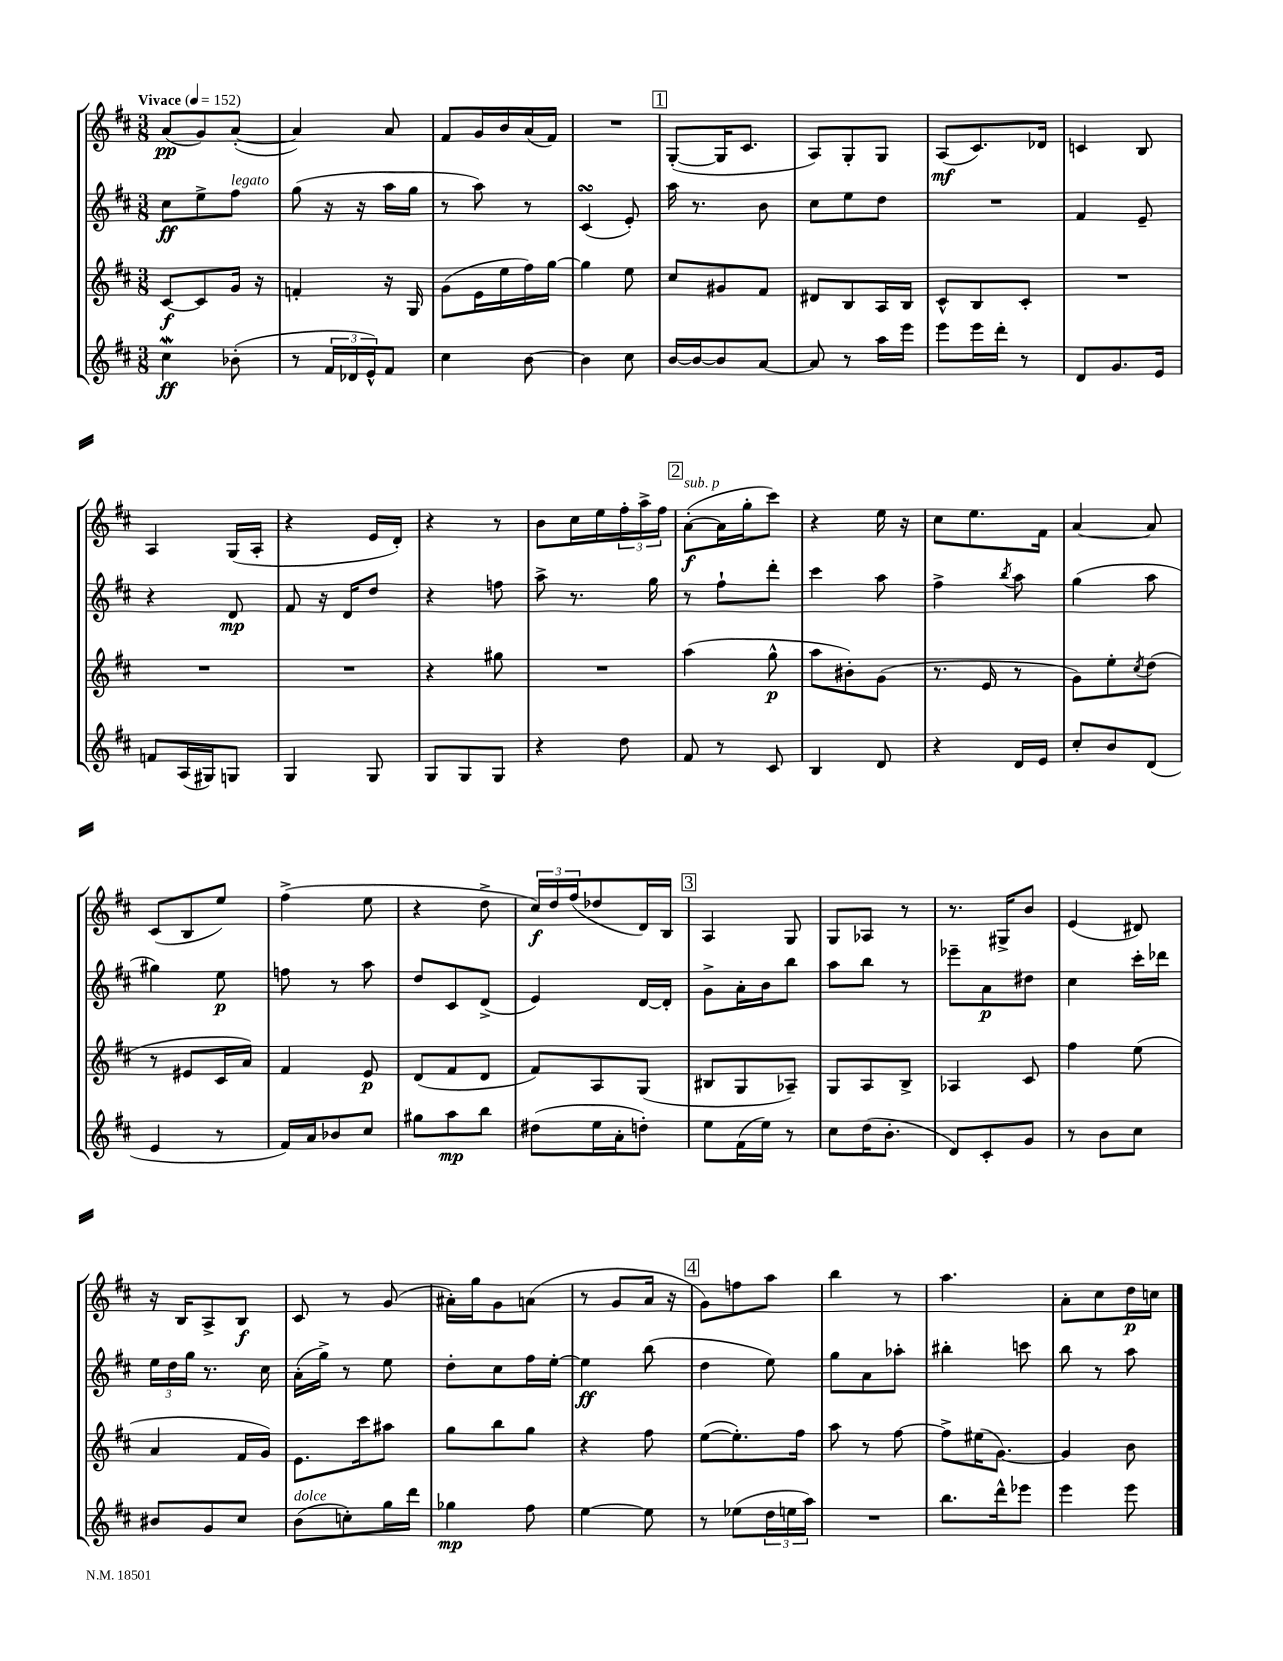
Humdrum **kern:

**kern	**kern	**kern	**kern
*staff4	*staff3	*staff2	*staff1
*clefG2	*clefG2	*clefG2	*clefG2
*k[f#c#]	*k[f#c#]	*k[f#c#]	*k[f#c#]
*M3/8	*M3/8	*M3/8	*M3/8
*MM152	*MM152	*MM152	*MM152
4cc#\	[8c#/L	8cc#\L	(8a/L
.	8c#/]	8ee^\	8g/)
(8b-'\	16g/Jk	8ff#\J	([8a'/J
.	16r	.	.
=	=	=	=
8r	4f'/	(8gg\	4a/])
24f#/LL	.	16r	.
24d-/	.	.	.
.	.	16r	.
24e^^/J)	.	.	.
8f#/J	16r	16aa\LL	8a/
.	16G/	16gg\JJ	.
=	=	=	=
4cc#\	(8g\L	8r	8f#/L
.	16e\L	8aa\)	16g/L
.	16ee\	.	16b/
[8b\	16ff#\)	8r	(16a/
.	[16gg\JJ	.	16f#/JJ)
=	=	=	=
4b\]	4gg\]	(4c#/	4.r
8cc#\	8ee\	8e'/)	.
=	=	=	=
[16b/LL	8cc#/L	16aa\	([8G'/L
16b/_J	.	8.r	.
8b/]	8g#/	.	16G/]K
.	.	.	8.c#/J
[8a/J	8f#/J	8b\	.
=	=	=	=
8a/]	8d#/L	8cc#\L	8A/L)
8r	8B/	8ee\	8G'/
16aa\LL	16A/L	8dd\J	8G/J
16eee\JJ	16B/JJ	.	.
=	=	=	=
8eee\L	8c#^^/L	4.r	(8A/L
16eee\L	8B/	.	8.c#/)
16ddd'\JJ	.	.	.
8r	8c#'/J	.	.
.	.	.	16d-/Jk
=	=	=	=
8d/L	4.r	4f#/	4c/
8.g/	.	.	.
.	.	8e~/	8B/
16e/Jk	.	.	.
=	=	=	=
8f/L	4.r	4r	4A/
(16A/L	.	.	.
16G#/J)	.	.	.
8G/J	.	8d/	(16G/LL
.	.	.	16A'/JJ
=	=	=	=
4G/	4.r	8f#/	4r
.	.	16r	.
.	.	16d/LK	.
8G/	.	8dd/J	16e/LL
.	.	.	16d'/JJ)
=	=	=	=
8G/L	4r	4r	4r
8G/	.	.	.
8G/J	8gg#\	8ff\	8r
=	=	=	=
4r	4.r	8aa^\	8b\L
.	.	8.r	16cc#\L
.	.	.	16ee\
8dd\	.	.	24ff#'\
.	.	.	24aa^\
.	.	16gg\	.
.	.	.	24ff#\JJ
=	=	=	=
8f#/	(4aa\	8r	([8a'\L
8r	.	8ff#`\L	16a\]L
.	.	.	16gg'\J
8c#/	8gg^^\	8ddd'\J	8ccc#\J)
=	=	=	=
4B/	8aa\L	4ccc#\	4r
.	8b#'\)	.	.
8d/	(8g\J	8aa\	16ee\
.	.	.	16r
=	=	=	=
4r	8.r	4ff#^\	8cc#\L
.	.	.	8.ee\
.	16e/	.	.
.	.	8qbb/	.
16d/LL	8r	8aa\	.
16e/JJ	.	.	16f#\Jk
=	=	=	=
8cc#'/L	8g\L)	(4gg\	[4a/
8b/	8ee'\	.	.
.	8qcc#/	.	.
(8d/J	(8dd\J	8aa\	8a/]
=	=	=	=
4e/	8r	4gg#\)	(8c#/L
.	8e#/L	.	8B/
8r	16c#/L	8ee\	8ee/J)
.	16a/JJ)	.	.
=	=	=	=
16f#/LL)	4f#/	8ff\	(4ff#^\
16a/J	.	.	.
8b-/	.	8r	.
8cc#/J	8e/	8aa\	8ee\
=	=	=	=
8gg#\L	(8d/L	8dd/L	4r
8aa\	8f#/	8c#/	.
8bb\J	8d/J	(8d^/J	8dd^\
=	=	=	=
(8dd#\L	8f#/L)	4e/)	24cc#/LL)
.	.	.	24dd/
.	.	.	(24ff#/J
16ee\L	8A/	.	8dd-/
16a'\J	.	.	.
8dd'\J)	(8G/J	[16d/LL	16d/L)
.	.	16d'/]JJ	16B/JJ
=	=	=	=
8ee\L	8B#/L	8g^\L	4A/
(16f#\L	8G/	16a'\L	.
16ee\JJ)	.	16b\J	.
8r	8A-~/J)	8bb\J	8G/
=	=	=	=
8cc#\L	8G/L	8aa\L	8G/L
(16dd\K	8A/	8bb\J	8A-/J
8.b'\J	.	.	.
.	8B^/J	8r	8r
=	=	=	=
8d/L)	4A-/	8eee-~\L	8.r
8c#'/	.	8a\	.
.	.	.	16G#^/LK
8g/J	8c#/	8dd#\J	8b/J
=	=	=	=
8r	4ff#\	4cc#\	(4e/
8b\L	.	.	.
8cc#\J	(8ee\	16ccc#'\LL	8d#/)
.	.	16ddd-\JJ	.
=	=	=	=
8b#/L	4a/	24ee\LL	16r
.	.	24dd\	.
.	.	.	16B/LK
.	.	24gg\JJ	.
8g/	.	8.r	8A^/
8cc#/J	16f#/LL	.	8B/J
.	16g/JJ)	16cc#\	.
=	=	=	=
(8b\L	8.e\L	(16a'\LL	8c#/
.	.	16gg^\JJ)	.
8cc'\)	.	8r	8r
.	16ccc#\k	.	.
16gg\L	8aa#\J	8ee\	(8g/
16ddd\JJ	.	.	.
=	=	=	=
4gg-\	8gg\L	8dd'\L	16a#'\LL)
.	.	.	16gg\J
.	8bb\	8cc#\	8g\
8ff#\	8gg\J	16ff#\L	(8a\J
.	.	[16ee'\JJ	.
=	=	=	=
[4ee\	4r	4ee\]	8r
.	.	.	8g/L
8ee\]	8ff#\	(8bb\	16a/Jk
.	.	.	16r
=	=	=	=
8r	([8ee\L	4dd\	8g\L)
(8ee-\L	8.ee'\])	.	8ff\
24dd\L	.	8ee\)	8aa\J
24ee\	.	.	.
.	16ff#\Jk	.	.
24aa\JJ)	.	.	.
=	=	=	=
4.r	8aa\	8gg\L	4bb\
.	8r	8a\	.
.	[8ff#\	8aa-'\J	8r
=	=	=	=
8.bb\L	8ff#^\]L	4bb#'\	4.aa\
.	(16ee#\K	.	.
16ddd^^\k	[8.g\J)	.	.
8eee-\J	.	8ccc\	.
=	=	=	=
4eee\	4g/]	8bb\	8a'\L
.	.	8r	8cc#\
8eee\	8b\	8aa\	16dd\L
.	.	.	16cc\JJ
==	==	==	==
*-	*-	*-	*-
